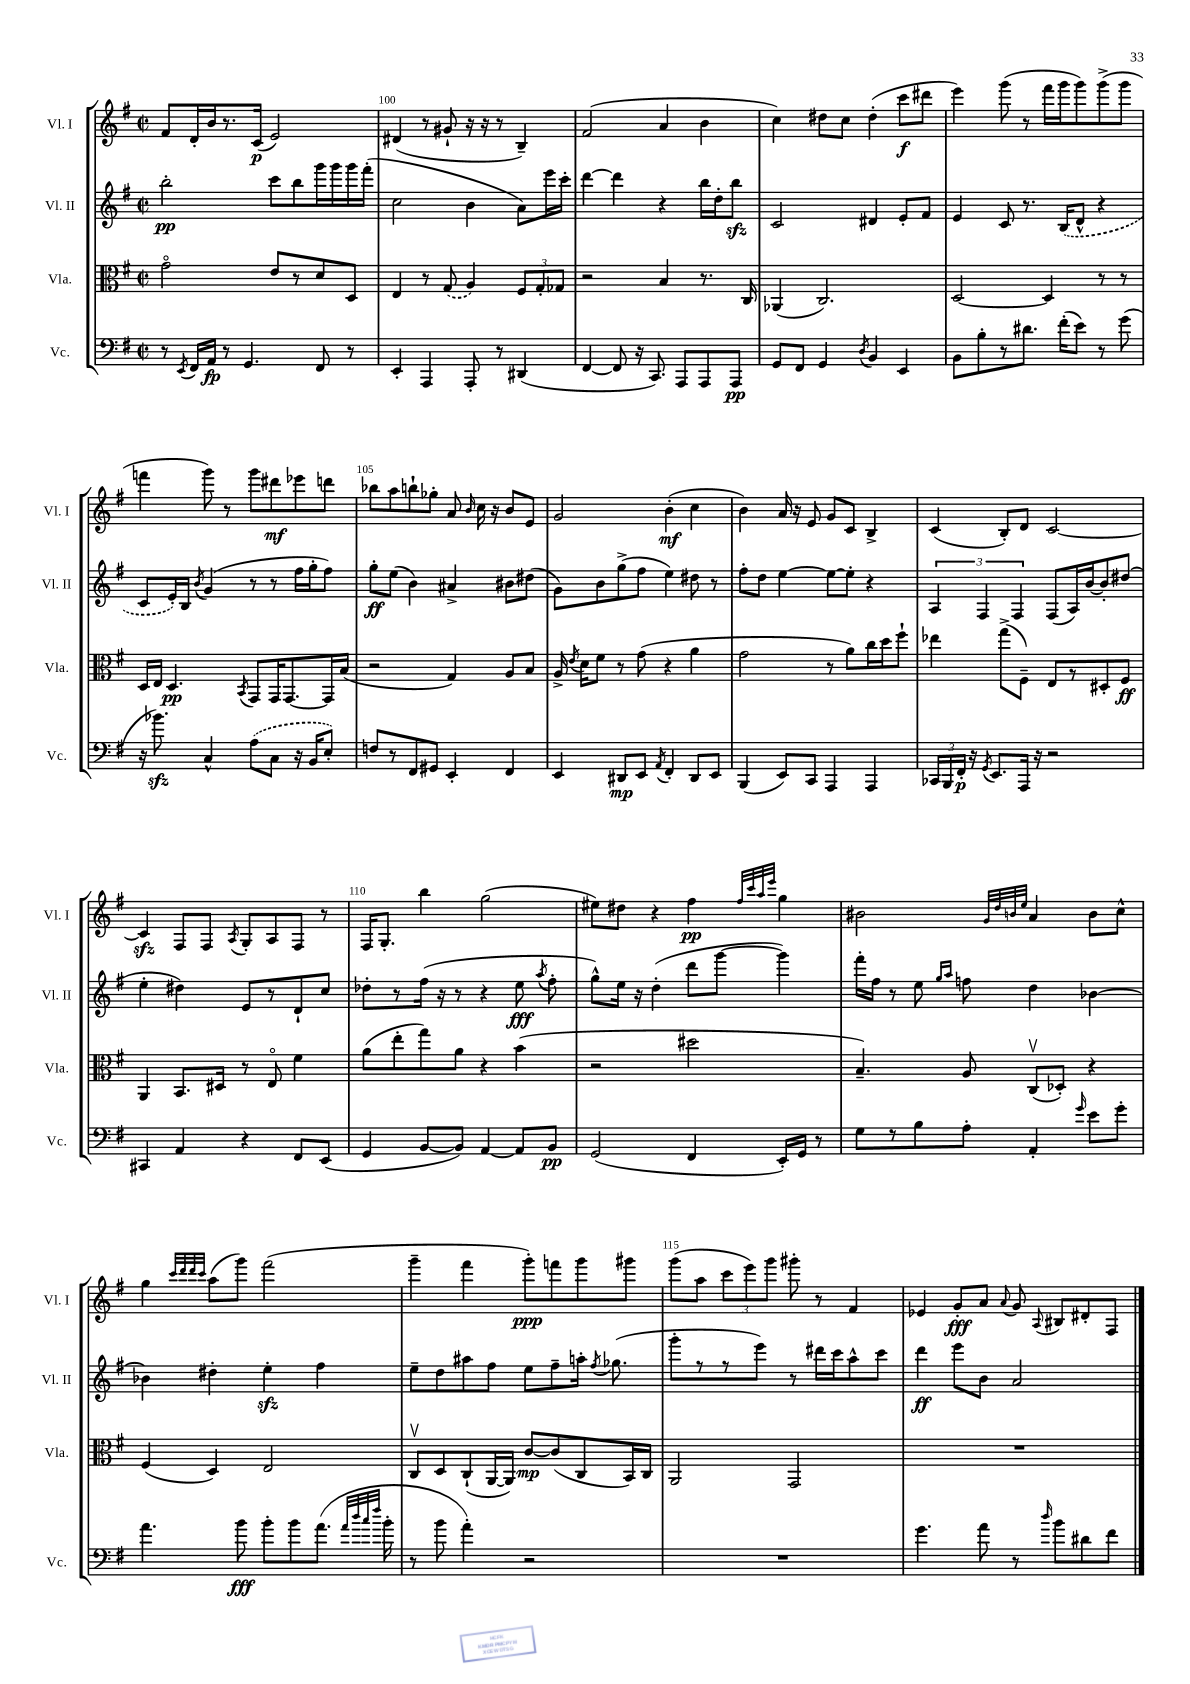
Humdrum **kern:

**kern	**dynam	**kern	**dynam	**kern	**dynam	**kern	**dynam
*part4	*part4	*part3	*part3	*part2	*part2	*part1	*part1
*staff4	*staff4	*staff3	*staff3	*staff2	*staff2	*staff1	*staff1
*I"Vc.	*	*I"Vla.	*	*I"Vl. II	*	*I"Vl. I	*
*I'Vc.	*	*I'Vla.	*	*I'Vl. II	*	*I'Vl. I	*
*clefF4	*	*clefC3	*	*clefG2	*	*clefG2	*
*k[f#]	*	*k[f#]	*	*k[f#]	*	*k[f#]	*
*M2/2	*	*M2/2	*	*M2/2	*	*M2/2	*
*met(c|)	*	*met(c|)	*	*met(c|)	*	*met(c|)	*
=99	=99	=99	=99	=99	=99	=99	=99
8r	.	2g\	.	2bb'\	pp	8f#/L	.
8qEE/	.	.	.	.	.	.	.
16FF#/LL	.	.	.	.	.	16d'/L	.
16AA/JJ	fp	.	.	.	.	16b/J	.
8r	.	.	.	.	.	8.r	.
4.GG/	.	.	.	.	.	.	.
.	.	.	.	.	.	(16c/Jk	p
.	.	8e/L	.	8ccc\L	.	2e/)	.
.	.	8r	.	8bb\	.	.	.
8FF#/	.	8d/	.	16ggg\L	.	.	.
.	.	.	.	16ggg\	.	.	.
8r	.	8D/J	.	16ggg\	.	.	.
.	.	.	.	(16fff#'\JJ	.	.	.
=100	=100	=100	=100	=100	=100	=100	=100
4EE'/	.	4E/	.	2cc\	.	(4d#X/	.
4AAA/	.	8r	.	.	.	8r	.
.	.	(8G/	.	.	.	8g#X`/	.
8AAA'/	.	4A/)	.	4b\	.	16r	.
.	.	.	.	.	.	16r	.
8r	.	.	.	.	.	8r	.
(4DD#X/	.	12F#/L	.	8a\L)	.	4B~/)	.
.	.	12G'/	.	.	.	.	.
.	.	.	.	16eee\L	.	.	.
.	.	12G-X/J	.	.	.	.	.
.	.	.	.	16ccc'\JJ	.	.	.
=101	=101	=101	=101	=101	=101	=101	=101
[4FF#/	.	2r	.	[4ddd\	.	(2f#/	.
8FF#/]	.	.	.	4ddd\]	.	.	.
16r	.	.	.	.	.	.	.
8.CC/)	.	.	.	.	.	.	.
.	.	4B/	.	4r	.	4a/	.
8AAA/L	.	.	.	.	.	.	.
8AAA/	.	8.r	.	16bb\LL	.	4b\	.
.	.	.	.	16dd'\J	.	.	.
8AAA/J	pp	.	.	8bbzz\J	.	.	.
.	.	16C/	.	.	.	.	.
=102	=102	=102	=102	=102	=102	=102	=102
8GG/L	.	(4AA-X/	.	2c/	.	4cc\)	.
8FF#/J	.	.	.	.	.	.	.
4GG/	.	2.C/)	.	.	.	8dd#X\L	.
.	.	.	.	.	.	8cc\J	.
8qD/	.	.	.	.	.	.	.
4BB/	.	.	.	4d#X/	.	(4dd#'\	.
4EE/	.	.	.	8e'/L	.	8ccc\L	f
.	.	.	.	8f#/J	.	8ddd#X\J	.
=103	=103	=103	=103	=103	=103	=103	=103
8BB\L	.	[2D/	.	4e/	.	4eee\)	.
8B'\	.	.	.	.	.	.	.
8r	.	.	.	8c/	.	(8ggg\	.
8.d#X\J	.	.	.	8.r	.	8r	.
.	.	4D/]	.	.	.	16fff#\LL	.
(16f#'\KL	.	.	.	(16B/KL	.	16ggg\J	.
8e\J)	.	.	.	8d^^/J	.	8ggg\)	.
8r	.	8r	.	4r	.	(8ggg^\	.
(8g\	.	8r	.	.	.	8ggg\J	.
!!LO:LB:g=z
=104	=104	=104	=104	=104	=104	=104	=104
16r	.	16D/LL	.	8c/L	.	4fffn\	.
8.b-Xzz\)	.	16E/JJ	.	.	.	.	.
.	.	4.D/	pp	16e'/L)	.	.	.
.	.	.	.	16B/JJ	.	.	.
.	.	.	.	8qb/	.	.	.
4C^^/	.	.	.	(4g/	.	8ggg\)	.
.	.	.	.	.	.	8r	.
.	.	8qBB/	.	.	.	.	.
(8A\L	.	8GG/L	.	8r	.	8ggg\L	.
8C\J	.	16GG/K	.	8r	.	8ddd#X\	mf
.	.	[8.GG/	.	.	.	.	.
16r	.	.	.	16ff#\LL	.	8eee-X\	.
16BB/KL	.	.	.	16gg'\J	.	.	.
8E'/J)	.	16GG/L]	.	8ff#\J)	.	8dddn\J	.
.	.	(16B/JJ	.	.	.	.	.
=105	=105	=105	=105	=105	=105	=105	=105
8Fn/L	.	2r	.	8gg'\L	ff	8bb-X\L	.
8r	.	.	.	(8ee\J	.	8aa\	.
8FF#/	.	.	.	4b\)	.	8bbn`\	.
8GG#X/J	.	.	.	.	.	8gg-X'\J	.
4EE'/	.	4G/)	.	4a#X^/	.	8a/	.
.	.	.	.	.	.	16qqb/	.
.	.	.	.	.	.	16cc\	.
.	.	.	.	.	.	16r	.
4FF#/	.	8A/L	.	8b#X\L	.	8b/L	.
.	.	8B/J	.	(8dd#X\J	.	8e/J	.
=106	=106	=106	=106	=106	=106	=106	=106
4EE/	.	16A^/	.	8g\L)	.	2g/	.
.	.	8qe/	.	.	.	.	.
.	.	16d\KL	.	.	.	.	.
.	.	8f#\J	.	8b\	.	.	.
8DD#X/L	mp	8r	.	(8gg^\	.	.	.
8EE/J	.	(8g\	.	8ff#\J	.	.	.
8qAA/	.	.	.	.	.	.	.
4FF#'/	.	4r	.	4ee\)	.	(4b'\	mf
8DD#/L	.	4a\	.	8dd#X\	.	4cc\	.
8EE/J	.	.	.	8r	.	.	.
=107	=107	=107	=107	=107	=107	=107	=107
(4BBB/	.	2g\	.	8ff#'\L	.	4b\)	.
.	.	.	.	8dd\J	.	.	.
8EE/L)	.	.	.	[4ee\	.	16a/	.
.	.	.	.	.	.	16r	.
8CC/J	.	.	.	.	.	8e/	.
4AAA/	.	8r	.	8ee\L_	.	8g/L	.
.	.	8a\L)	.	8ee'\J]	.	8c/J	.
4AAA/	.	16cc\L	.	4r	.	4B^/	.
.	.	16dd\J	.	.	.	.	.
.	.	8ff#`\J	.	.	.	.	.
=108	=108	=108	=108	=108	=108	=108	=108
24CC-X/LL	.	4ee-X\	.	6A/	.	(4c/	.
24BBB/	.	.	.	.	.	.	.
24FF#'/JJ	p	.	.	.	.	.	.
16r	.	.	.	.	.	.	.
.	.	.	.	6F#/	.	.	.
8qGG/	.	.	.	.	.	.	.
8.EE/L	.	.	.	.	.	.	.
.	.	(8gg^\L	.	.	.	8B'/L)	.
.	.	.	.	6F#/	.	.	.
16AAA/Jk	.	8F#~\J)	.	.	.	8d/J	.
16r	.	.	.	.	.	.	.
2r	.	8E/L	.	(8F#/L	.	[2c/	.
.	.	8r	.	16A/L)	.	.	.
.	.	.	.	[16b/J	.	.	.
.	.	8D#X'/	.	8b'/]	.	.	.
.	.	8F#/J	ff	(8dd#X/J	.	.	.
!!LO:LB:g=z
=109	=109	=109	=109	=109	=109	=109	=109
4CC#X/	.	4AA/	.	4ee'\	.	4czz/]	.
4AA/	.	8.BB/L	.	4dd#X\)	.	8F#/L	.
.	.	.	.	.	.	8F#/J	.
.	.	16D#X/Jk	.	.	.	.	.
.	.	.	.	.	.	8qA/	.
4r	.	8r	.	8e/L	.	8G'/L	.
.	.	8E/	.	8r	.	8A/	.
8FF#/L	.	4f#\	.	8d`/	.	8F#/J	.
(8EE/J	.	.	.	8cc/J	.	8r	.
=110	=110	=110	=110	=110	=110	=110	=110
4GG/	.	(8a\L	.	8dd-X'\L	.	16F#/KL	.
.	.	.	.	.	.	8.G'/J	.
.	.	8ee'\	.	8r	.	.	.
[8BB/L	.	8gg\)	.	(16ff#\Jk	.	4bb\	.
.	.	.	.	16r	.	.	.
8BB/J])	.	8a\J	.	8r	.	.	.
[4AA/	.	4r	.	4r	.	(2gg\	.
8AA/L]	.	(4b\	.	8ee\	fff	.	.
.	.	.	.	8qaa/	.	.	.
8BB/J	pp	.	.	8ff#'\	.	.	.
=111	=111	=111	=111	=111	=111	=111	=111
(2GG/	.	2r	.	8gg^^\L)	.	8ee#X\L)	.
.	.	.	.	16ee\Jk	.	8dd#X\J	.
.	.	.	.	16r	.	.	.
.	.	.	.	(4dd'\	.	4r	.
4FF#/	.	2dd#X\	.	8ddd\L	.	4ff#\	pp
.	.	.	.	[8ggg\J	.	.	.
.	.	.	.	.	.	32qqff#/LLL	.
.	.	.	.	.	.	32qqccc/	.
.	.	.	.	.	.	32qqaa/	.
.	.	.	.	.	.	32qqeee/JJJ	.
16EE'/LL)	.	.	.	4ggg\])	.	4gg\	.
16GG/JJ	.	.	.	.	.	.	.
8r	.	.	.	.	.	.	.
=112	=112	=112	=112	=112	=112	=112	=112
8G\L	.	4.B~/)	.	16fff#'\LL	.	2b#X\	.
.	.	.	.	16ff#\JJ	.	.	.
8r	.	.	.	8r	.	.	.
8B\	.	.	.	8ee\	.	.	.
.	.	.	.	16qqgg/LL	.	.	.
.	.	.	.	16qqaa/JJ	.	.	.
8A'\J	.	8A/	.	8ffn\	.	.	.
.	.	.	.	.	.	32qqg/LLL	.
.	.	.	.	.	.	32qqdd/	.
.	.	.	.	.	.	32qqbn/	.
.	.	.	.	.	.	32qqee/JJJ	.
4AA'/	.	(8Cv/L	.	4dd\	.	4a/	.
.	.	8D-X'/J)	.	.	.	.	.
16qqg/	.	.	.	.	.	.	.
8e\L	.	4r	.	[4b-X\	.	8b\L	.
8g'\J	.	.	.	.	.	8cc^^\J	.
!!LO:LB:g=z
=113	=113	=113	=113	=113	=113	=113	=113
4.a\	.	(4F#/	.	4b-X\]	.	4gg\	.
.	.	.	.	.	.	32qqccc/LLL	.
.	.	.	.	.	.	32qqddd/	.
.	.	.	.	.	.	32qqddd/	.
.	.	.	.	.	.	32qqccc/JJJ	.
.	.	4D/)	.	4dd#X'\	.	(8aa\L	.
8b\	fff	.	.	.	.	8ggg\J)	.
8b'\L	.	2E/	.	4eezz'\	.	(2fff#\	.
8b\	.	.	.	.	.	.	.
(8.a\J	.	.	.	4ff#\	.	.	.
32qqa/LLL	.	.	.	.	.	.	.
32qqdd/	.	.	.	.	.	.	.
32qqcc/	.	.	.	.	.	.	.
32qqff#/JJJ	.	.	.	.	.	.	.
16b'\	.	.	.	.	.	.	.
=114	=114	=114	=114	=114	=114	=114	=114
8r	.	8Cv/L	.	8ee~\L	.	4ggg~\	.
8b\	.	8D/	.	8dd\	.	.	.
4a'\)	.	(8C`/	.	8aa#X\	.	4fff#\	.
.	.	[16AA/L	.	8ff#\J	.	.	.
.	.	16AA/JJ])	.	.	.	.	.
2r	.	[8c/L	mp	8ee\L	.	8ggg'\L)	ppp
.	.	(8c/]	.	8ff#~\	.	8fffn\	.
.	.	8C/	.	16aan'\Jk	.	8ggg\	.
.	.	.	.	8qff#/	.	.	.
.	.	.	.	(8.gg-X\	.	.	.
.	.	16BB/L)	.	.	.	8ggg#X\J	.
.	.	16C/JJ	.	.	.	.	.
=115	=115	=115	=115	=115	=115	=115	=115
1r	.	2AA/	.	8ggg'\L	.	(8ggg\L	.
.	.	.	.	8r	.	8aa\J	.
.	.	.	.	8r	.	12ccc\L	.
.	.	.	.	.	.	12eee\)	.
.	.	.	.	8eee\J)	.	.	.
.	.	.	.	.	.	12ggg\J	.
.	.	2GG/	.	8r	.	8ggg#X'\	.
.	.	.	.	16ddd#X\LL	.	8r	.
.	.	.	.	16ccc\J	.	.	.
.	.	.	.	8aa^^\	.	4f#/	.
.	.	.	.	8ccc\J	.	.	.
=116	=116	=116	=116	=116	=116	=116	=116
4.g\	.	1r	.	4ddd\	ff	4e-X/	.
.	.	.	.	8eee\L	.	8g'/L	fff
8a\	.	.	.	8b\J	.	8a/J	.
.	.	.	.	.	.	8qqa/	.
8r	.	.	.	2a/	.	8g/	.
16qqdd/	.	.	.	.	.	8qqA/	.
8b\L	.	.	.	.	.	8B#X/L	.
8d#X\	.	.	.	.	.	8d#X'/	.
8f#\J	.	.	.	.	.	8F#/J	.
==	==	==	==	==	==	==	==
*-	*-	*-	*-	*-	*-	*-	*-
